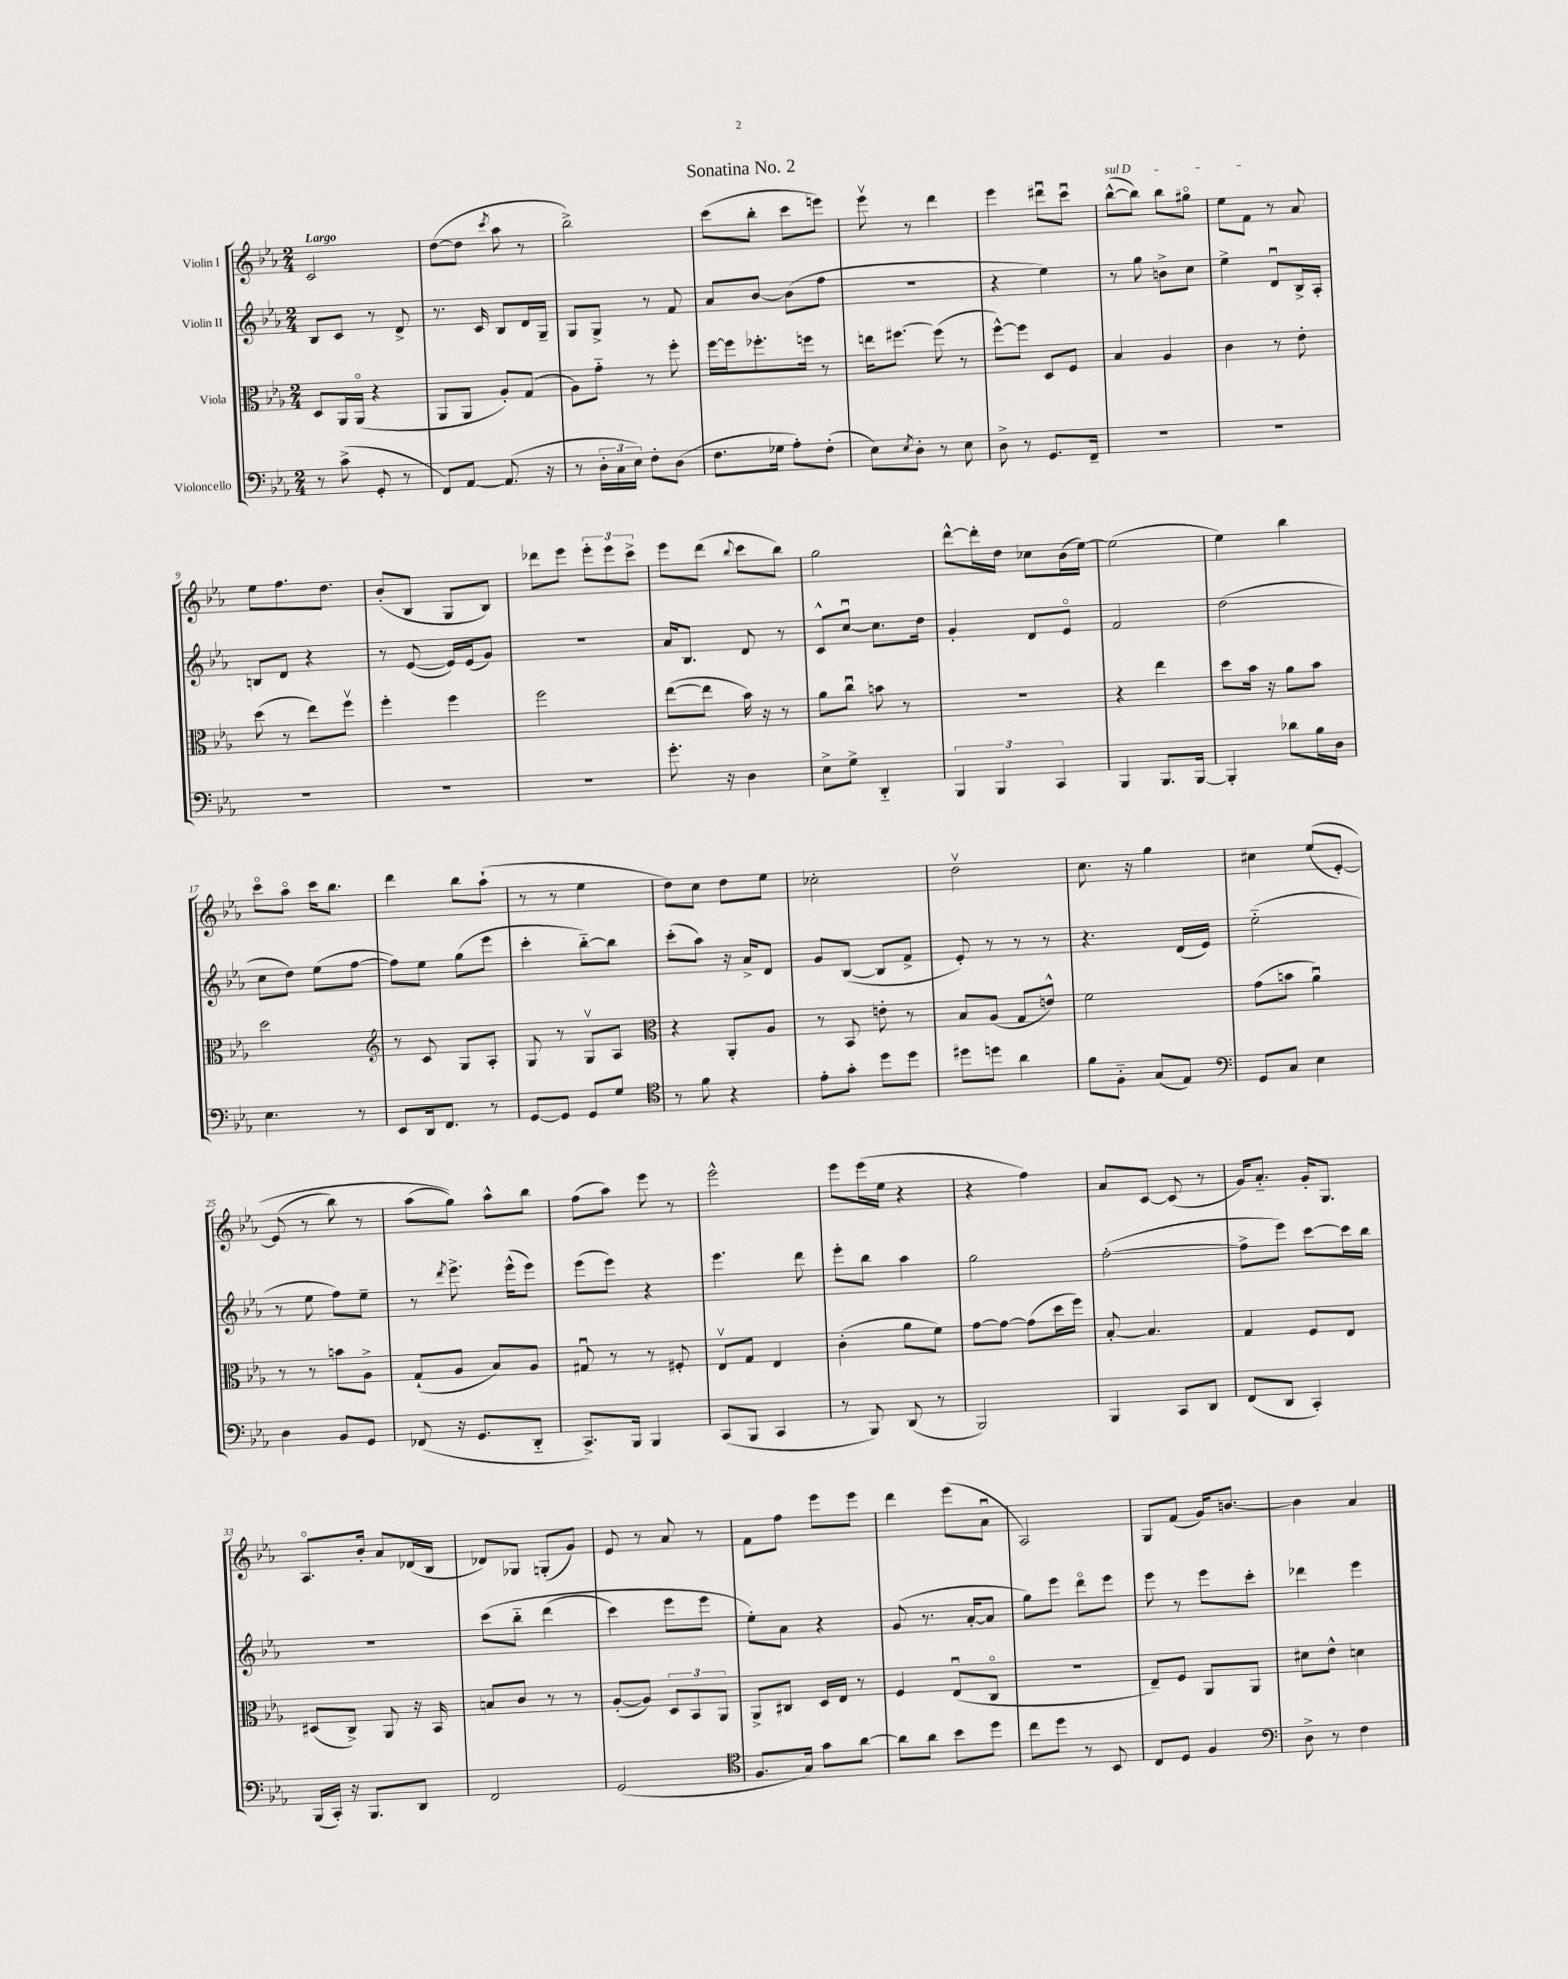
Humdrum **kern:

**kern	**kern	**kern	**kern
*staff4	*staff3	*staff2	*staff1
*clefF4	*clefC3	*clefG2	*clefG2
*k[b-e-a-]	*k[b-e-a-]	*k[b-e-a-]	*k[b-e-a-]
*M2/4	*M2/4	*M2/4	*M2/4
8r	8D	8B-	2c
(8c^	16AA-	8c	.
.	(16AA-o	.	.
8GG'	4r	8r	.
8r	.	8d^	.
=	=	=	=
8FF)	8AA-	8.r	([8dd
[8AA-	8AA-	.	8dd]
.	.	16c	.
.	.	.	8qccc
(8.AA-]	8A-')	8B-	8aa-
.	(8G	16d	8r
16r	.	16G~	.
=	=	=	=
8r	8A-)	8G	2bb-^)
24D'	8g'~	8G^	.
24C	.	.	.
24E-)	.	.	.
8F'	8r	8r	.
(8D	8ff'	8f	.
=	=	=	=
8.F	[16ff	8a-	(8ccc
.	16ff]	.	.
.	8.ff-'	[8b-	8bb-'
16G-	.	.	.
8A-')	.	(8b-]	8ccc
.	16ff	.	.
(8F'	8r	8ff	8eee)
=	=	=	=
8E-)	16ee	2r	8eee-v
.	[8.ff#	.	.
8qE-	.	.	.
8D'	.	.	8r
8r	(8ff#]	.	4ddd
8E-	8r	.	.
=	=	=	=
8D^	[8ff^^)	4r	4eee-
8r	8ff]	.	.
8.GG	8D	4ee-)	8ddd#u
.	8F	.	8cccu
16FF~	.	.	.
=	=	=	=
2r	4B-	8r	([8bb-^^
.	.	8gg	8bb-])
.	4A-	8b^	8bb-
.	.	8cc	8gg#o
=	=	=	=
2r	4c	4ee-^	8ee-
.	.	.	8f
.	8r	8du	8r
.	8e-'	16B-^	8a-
.	.	16A-'	.
=	=	=	=
2r	(8dd	8B	8ee-
.	8r	8d	8.ff
.	8ee-)	4r	.
.	.	.	8.dd
.	8ffv	.	.
=	=	=	=
2r	4ff'	8r	(8b-'
.	.	([8e-	8B-
.	4ff	16e-])	8G
.	.	(16e-	.
.	.	8g)	8B-)
=	=	=	=
2r	2ff	2r	8ddd-
.	.	.	8eee-
.	.	.	12eee-'
.	.	.	12eee-
.	.	.	12ccc^
=	=	=	=
8.g'	([8ee-	16a-	8eee-
.	.	8.B-	.
.	8ee-]	.	(8ddd
16r	.	.	.
.	.	.	8qqbb-
4D	16b-)	8d	8ccc
.	16r	.	.
.	8r	8r	8bb-)
=	=	=	=
8E-^	8a-	8c^^	2gg
8G^	8ccu	[8ccu	.
4DD'~	8b	8.cc]	.
.	8r	.	.
.	.	16dd	.
=	=	=	=
6BBB-	2r	4g'	[8ddd^^
.	.	.	16ddd']
6BBB-	.	.	.
.	.	.	16dd
.	.	8d	8cc-
6CC	.	.	.
.	.	8e-o	(16b-
.	.	.	[16ee-)
=	=	=	=
4BBB-	4r	2f	(2ee-]
8.BBB-	4ee-	.	.
[16BBB-	.	.	.
=	=	=	=
4BBB-']	8dd	(2dd	4ee-)
.	16b-	.	.
.	16r	.	.
8d-	8a-	.	4bb-
16B-	8b-	.	.
16D	.	.	.
=	=	=	=
4.E-	2dd	8cc	8ccco
.	.	8dd)	8aa-o
.	.	(8ee-	16ccc
.	.	.	8.bb-
8r	.	[8ff	.
=	=	=	=
*	*clefG2	*	*
8EE-	8r	8ff])	4ddd
16DD	8c	8ee-	.
8.FF	.	.	.
.	8G	(8gg	8bb-
8r	8A-'	8eee-	(8aa-`
=	=	=	=
[8GG	8G	4ccc'	8r
8GG]	8r	.	8r
8GG	8Gv	[8bb-'~)	4ee-
8G	8A-	8bb-]	.
=	=	=	=
*clefC4	*clefC3	*	*
8r	4r	(8ccc'	8dd)
8f	.	8aa-)	8cc
4r	8AA-'	16r	8dd
.	.	16a-^	.
.	8A-	8d	8ee-
=	=	=	=
8e-'	8r	8g	2cc-'
8g'	8BB-	([8B-	.
8dd	8e'	8B-]	.
8dd	8r	8f^	.
=	=	=	=
8dd#	8B-	8e-')	2ddv
8dd	(8A-	8r	.
4a-	8G	8r	.
.	8e^^)	8r	.
=	=	=	=
8f	2f	4.r	8.cc
8F'~	.	.	.
.	.	.	16r
(8G	.	.	4gg
8E-)	.	(16d	.
.	.	16e-)	.
=	=	=	=
*clefF4	*	*	*
8GG	(8g	(2ee-'~	4cc#
8C	8b	.	.
4E-	4a-u)	.	&((8ee-
.	.	.	[8e-')
=	=	=	=
4D	8r	8r	(8e-]
.	8r	8ee-	8r
8BB-	8b	8ff)	8bb-)
8GG	8A-^	8ee-~	8r
=	=	=	=
(8FF-	(8G`	8r	(8aa-
.	.	8qddd	.
16r	8A-	8.eee-^	8gg)&)
8.GG	.	.	.
.	8B-)	.	8aa-^^
.	.	(16eee-^^	.
8DD'~	8A-	8eee-)	8bb-
=	=	=	=
8.CC^)	8G#u	(8eee-	(8ff
.	8r	8eee-)	8aa-)
16BBB-	.	.	.
4BBB-	8r	4r	8eee-
.	8F#'	.	8r
=	=	=	=
(8CC	8E-v	4.eee-	2eee-^^
8BBB-	8G	.	.
4CC	4E-	.	.
.	.	8ddd	.
=	=	=	=
8r	(4c'	8eee-'	8eee-
8BBB-)	.	8bb-	(16eee-
.	.	.	16ee-
(8DD	8a-	4aa-	4r
8r	8f)	.	.
=	=	=	=
2BBB-)	[8g	2gg	4r
.	8g_	.	.
.	(8g]	.	4ff)
.	16dd	.	.
.	16ff)	.	.
=	=	=	=
4BBB-	[8B-'	([2ff'	8a-
.	4.B-]	.	[8c
8CC	.	.	(8c]
8DD	.	.	8r
=	=	=	=
(8FF	4G	8ff^]	16g)
.	.	.	8.a-'~
8DD	.	8eee-)	.
4CC')	8F	[8ccc	16g'
.	.	.	8.G
.	8E-	16ccc]	.
.	.	16bb-	.
=	=	=	=
(16BBB-	(8D#	2r	8.A-o
16CC')	.	.	.
16r	8C^)	.	.
8.BBB-	.	.	16b-'
.	8AA-	.	8a-
8DD	16r	.	(16d-
.	16BB-	.	16B-
=	=	=	=
2FF	8B	&(8ccc	8d-)
.	8c	8bb-'~	8G-
.	8r	(4ddd	(8G'
.	8r	.	8g)
=	=	=	=
(2GG	([8A-'	4ccc)	8e-
.	8A-])	.	8r
.	12D	8eee-	8a-
.	12BB-	.	.
.	.	8eee-	8r
.	12AA-	.	.
=	=	=	=
*clefC4	*	*	*
8.F	8AA-^	8ee-'&)	8f
.	8C#	8a-	8ff
16G)	.	.	.
8g	16D	4r	8eee-
.	16E-	.	.
[8a-	8r	.	8eee-
=	=	=	=
8a-]	4F	(8g	4ddd
8a-	.	8.r	.
8b-	(8E-u	.	(8eee-
.	.	[16a-'	.
8dd	8Co	8a-]	8a-u
=	=	=	=
8cc	2r	8gg)	2A-)
8dd	.	8eee-	.
8r	.	8dddo	.
8BB-	.	8eee-	.
=	=	=	=
8C	8E-~)	8eee-	8G
8D	8F	8r	(8f
4F	8AA-	8eee-	16g)
.	.	.	[8.b
.	8AA-	8ccc'	.
=	=	=	=
*clefF4	*	*	*
8D^	8d#	4ddd-	4b]
8r	8e-^^	.	.
4F	4d	4eee-	4a-
==	==	==	==
*-	*-	*-	*-
